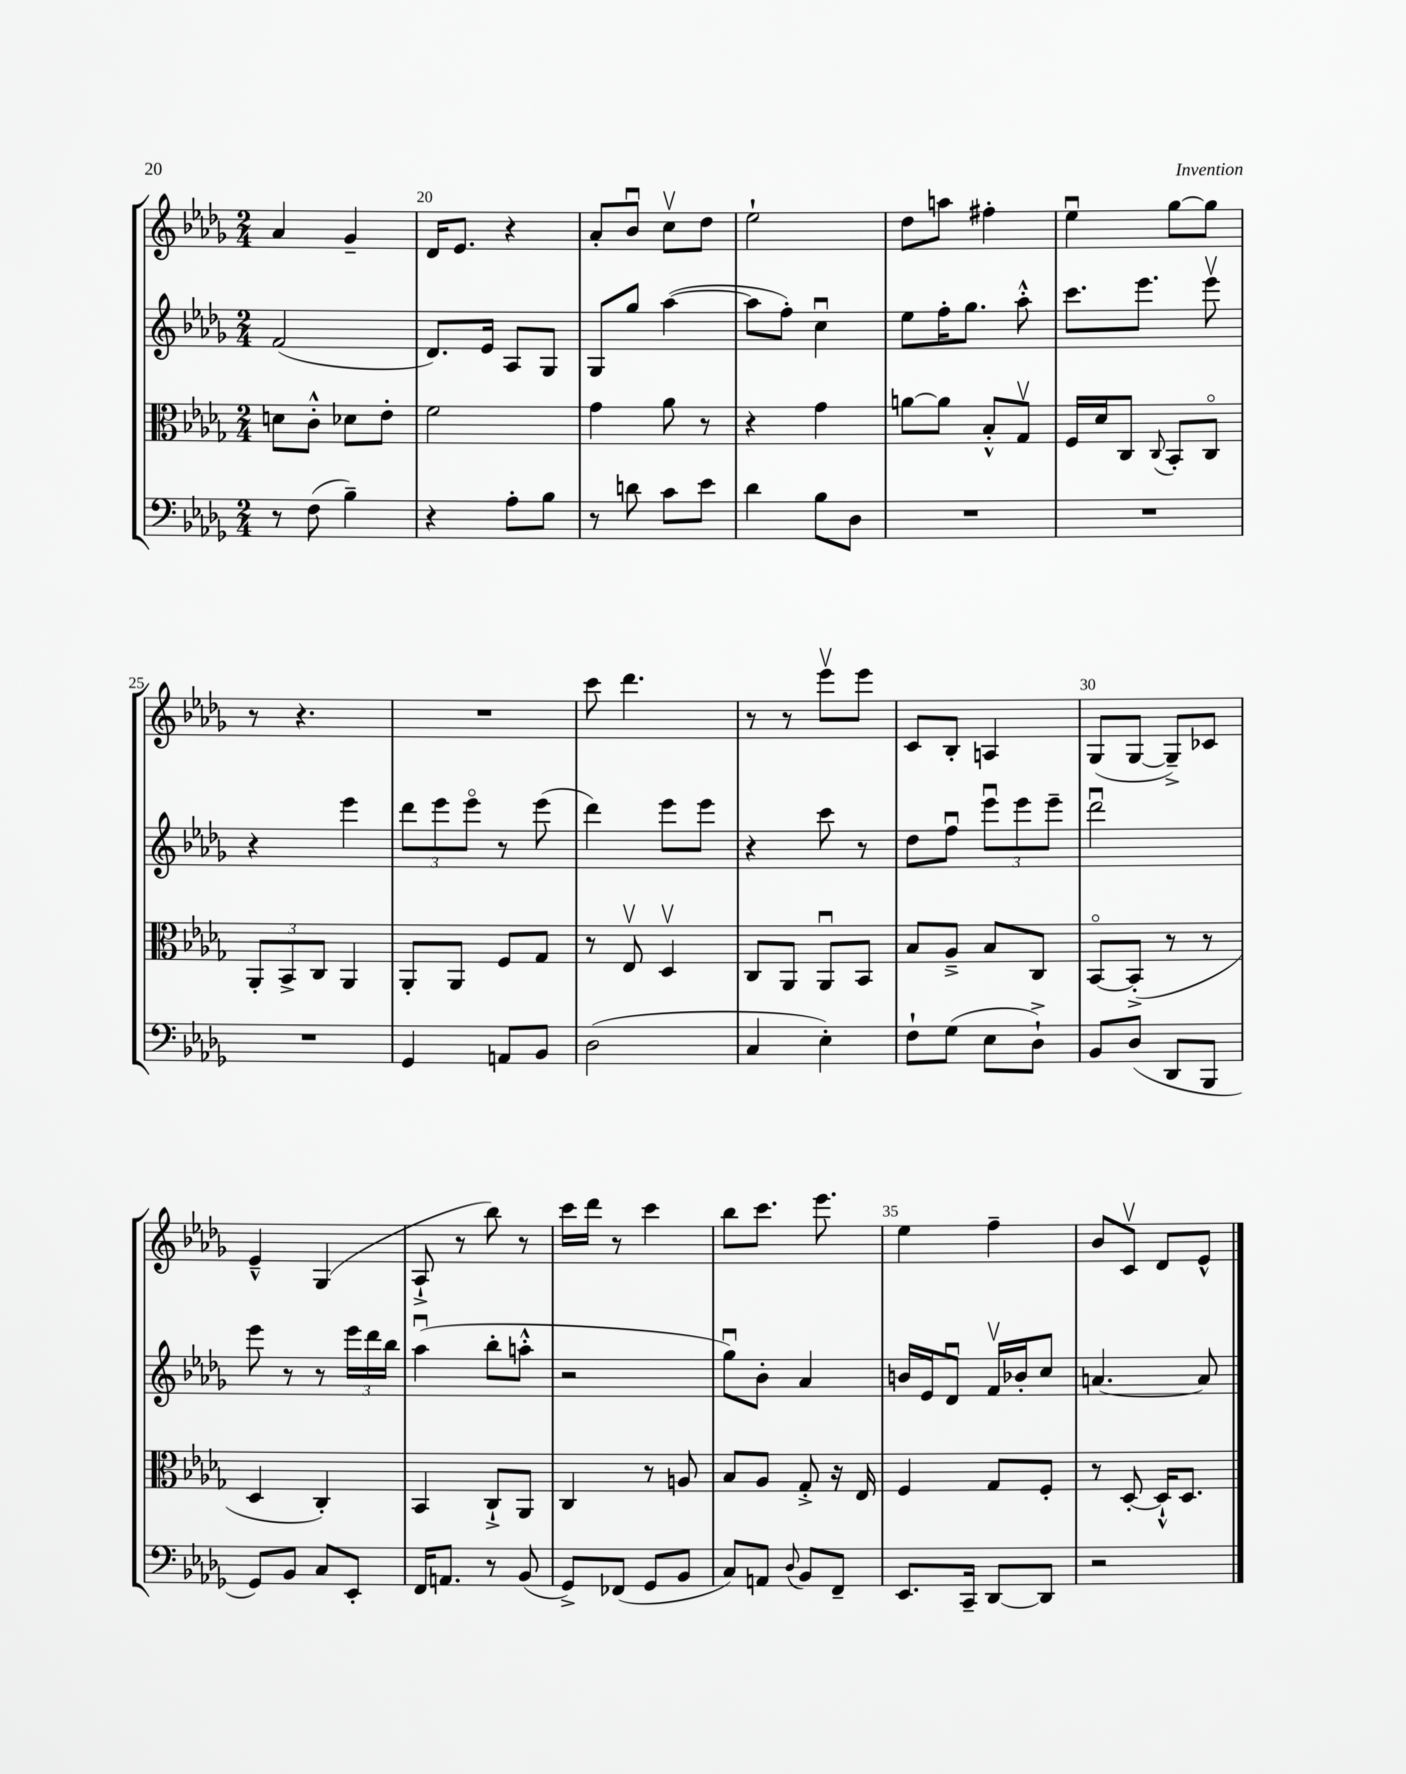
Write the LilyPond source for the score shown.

<<
\new StaffGroup <<
\new Staff = "s0" {
    \clef treble \key des \major \numericTimeSignature \time 2/4
    \autoBeamOff aes'4 ges'4-- |
    des'16[ ees'8.] r4 |
    aes'8[-. bes'8]\downbow c''8[\upbow des''8] |
    ees''2-! |
    des''8[ a''8] fis''4-. |
    ees''4\downbow ges''8[~ ges''8] |
    r8 r4. |
    R2 |
    c'''8 des'''4. |
    r8 r8 ees'''8[\upbow ees'''8] |
    c'8[ bes8]-. a4 |
    ges8[( ges8]~ ges8[--->) ces'8] |
    ees'4---^ ges4( |
    aes8-!-> r8 bes''8) r8 |
    c'''16[ des'''16] r8 c'''4 |
    bes''8[ c'''8.] ees'''8. |
    ees''4 f''4-- |
    bes'8[ c'8]\upbow des'8[ ees'8]-^ \bar "|." |
}
\new Staff = "s1" {
    \clef treble \key des \major \numericTimeSignature \time 2/4
    \autoBeamOff f'2( |
    des'8.[) ees'16] aes8[ ges8] |
    ges8[ ges''8] aes''4~( |
    aes''8[ f''8]-.) c''4\downbow |
    ees''8[ f''16-. ges''8.] aes''8-.-^ |
    c'''8.[ ees'''8.] ees'''8\upbow |
    r4 ees'''4 |
    \tuplet 3/2 { des'''8[ ees'''8 ees'''8]\flageolet } r8 ees'''8( |
    des'''4) ees'''8[ ees'''8] |
    r4 c'''8 r8 |
    des''8[ f''8]\downbow \tuplet 3/2 { ees'''8[\downbow ees'''8 ees'''8]-- } |
    des'''2\downbow |
    ees'''8 r8 r8 \tuplet 3/2 { ees'''16[ des'''16 bes''16] } |
    aes''4\downbow( bes''8[-. a''8]-.-^ |
    r2 |
    ges''8[\downbow) bes'8]-. aes'4 |
    b'16[ ees'16 des'8]\downbow f'16[\upbow bes'16-. c''8] |
    a'4.~ a'8 \bar "|." |
}
\new Staff = "s2" {
    \clef alto \key des \major \numericTimeSignature \time 2/4
    \autoBeamOff d'8[ c'8]-.-^ des'8[ ees'8]-. |
    f'2 |
    ges'4 aes'8 r8 |
    r4 ges'4 |
    a'8[~ a'8] bes8[-.-^ ges8]\upbow |
    f16[ des'16 c8] \appoggiatura { c8 } bes,8[-. c8]\flageolet |
    \tuplet 3/2 { aes,8[-. bes,8-> c8] } aes,4 |
    aes,8[-. aes,8] f8[ ges8] |
    r8 ees8\upbow des4\upbow |
    c8[ aes,8] aes,8[\downbow bes,8] |
    bes8[ aes8]---> bes8[ c8] |
    bes,8[~\flageolet bes,8]-.->( r8 r8 |
    des4 c4-.) |
    bes,4 c8[-!-> aes,8] |
    c4 r8 a8 |
    bes8[ aes8] ges8-.-> r16 ees16 |
    f4 ges8[ f8]-. |
    r8 des8~-. des16[-!-^ des8.] \bar "|." |
}
\new Staff = "s3" {
    \clef bass \key des \major \numericTimeSignature \time 2/4
    \autoBeamOff r8 f8( bes4--) |
    r4 aes8[-. bes8] |
    r8 d'8 c'8[ ees'8] |
    des'4 bes8[ des8] |
    R2 |
    R2 |
    R2 |
    ges,4 a,8[ bes,8] |
    des2( |
    c4 ees4-.) |
    f8[-! ges8]( ees8[ des8]-!->) |
    bes,8[ des8]( des,8[ bes,,8] |
    ges,8[) bes,8] c8[ ees,8]-. |
    f,16[ a,8.] r8 bes,8( |
    ges,8[->) fes,8]( ges,8[ bes,8] |
    c8[) a,8] \appoggiatura { des8 } bes,8[ f,8]-- |
    ees,8.[ c,16]-- des,8[~ des,8] |
    r2 \bar "|." |
}
>>
>>
\layout { \context { \Score currentBarNumber = #19 \override BarNumber.break-visibility = ##(#f #t #t) barNumberVisibility = #(every-nth-bar-number-visible 5) } }
